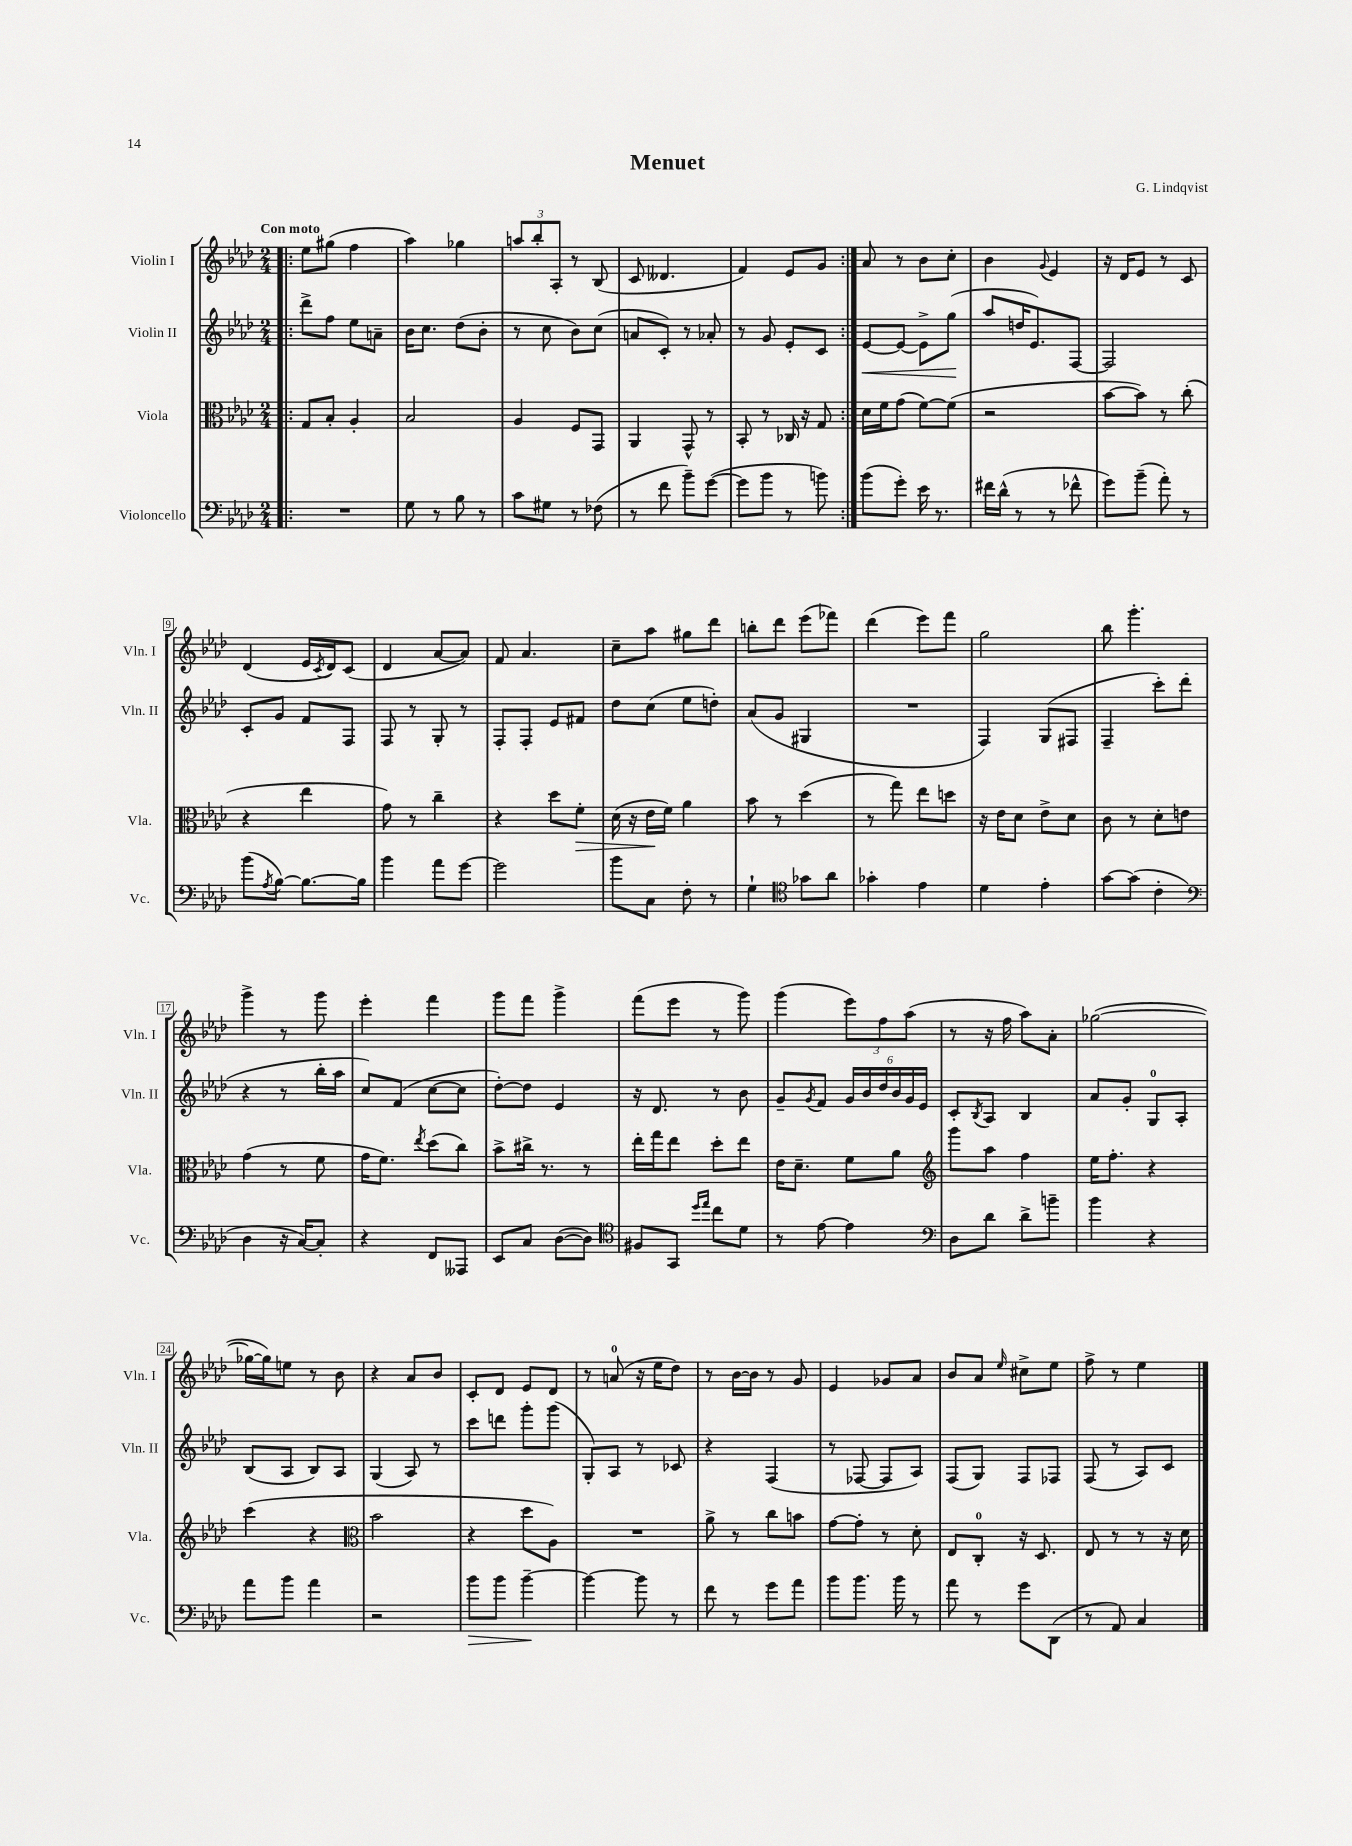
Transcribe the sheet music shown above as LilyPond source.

\header { title = "Menuet" composer = "G. Lindqvist" }
<<
\new StaffGroup <<
\new Staff = "s0" \with { instrumentName = "Violin I" shortInstrumentName = "Vln. I" } {
    \clef treble \key aes \major \numericTimeSignature \time 2/4 \tempo "Con moto"
    \repeat volta 2 { \bar ".|:" ees''8 gis''8( f''4 |
    aes''4) ges''4 |
    \tuplet 3/2 { a''8 bes''8-. aes8-. } r8 bes8( |
    c'8 deses'4. |
    f'4) ees'8 g'8 | }
    aes'8 r8 bes'8 c''8-. |
    bes'4 \appoggiatura { g'8 } ees'4 |
    r16 des'16 ees'8 r8 c'8 |
    des'4( ees'16 \acciaccatura { c'8 } des'16) c'8( |
    des'4 aes'8~ aes'8) |
    f'8 aes'4. |
    c''8-- aes''8 gis''8 des'''8 |
    b''8-. des'''8 ees'''8( fes'''8) |
    des'''4( ees'''8) f'''8 |
    g''2 |
    bes''8 g'''4.-. |
    g'''4-> r8 g'''8 |
    ees'''4-. f'''4 |
    g'''8 f'''8 g'''4-> |
    f'''8( ees'''8 r8 g'''8) |
    g'''4( \tuplet 3/2 { ees'''8) f''8 aes''8( } |
    r8 r16 f''16 aes''8) aes'8-. |
    ges''2~( |
    ges''16~ ges''16) e''8 r8 bes'8 |
    r4 aes'8 bes'8 |
    c'8-. des'8 ees'8 des'8 |
    r8 a'8-0( r16 ees''16 des''8) |
    r8 bes'16~ bes'16 r8 g'8 |
    ees'4 ges'8 aes'8 |
    bes'8 aes'8 \grace { ees''16 } cis''8-> ees''8 |
    f''8-> r8 ees''4 \bar "|." |
}
\new Staff = "s1" \with { instrumentName = "Violin II" shortInstrumentName = "Vln. II" } {
    \clef treble \key aes \major \numericTimeSignature \time 2/4
    \repeat volta 2 { \bar ".|:" des'''8-> f''8 ees''8 a'8-- |
    bes'16 c''8. des''8( bes'8-. |
    r8 c''8 bes'8) c''8( |
    a'8 c'8-.) r8 aes'8-. |
    r8 g'8 ees'8-. c'8 | }
    ees'8~\< ees'8~ ees'8-> g''8\!( |
    aes''8 d''16 ees'8.) f8~ |
    f2 |
    c'8-. g'8 f'8 f8 |
    f8 r8 g8-. r8 |
    f8-. f8-. ees'8 fis'8 |
    des''8 c''8( ees''8 d''8-.) |
    aes'8( g'8 gis4 |
    R2 |
    f4) g8( fis8 |
    f4-- c'''8-.) des'''8( |
    r4 r8 bes''16-. aes''16 |
    c''8) f'8( c''8~ c''8 |
    des''8~-.) des''8 ees'4 |
    r16 des'8. r8 bes'8 |
    g'8-- \acciaccatura { g'8 } f'8 \tuplet 6/4 { g'16 bes'16 des''16 bes'16 g'16 ees'16 } |
    c'8-. \acciaccatura { bes8 } aes8 bes4 |
    aes'8 g'8-. g8-0 aes8-. |
    bes8( aes8 bes8) aes8 |
    g4( aes8) r8 |
    c'''8 d'''8 g'''8-. g'''8( |
    g8-.) aes8 r8 ces'8 |
    r4 f4( |
    r8 fes8~ fes8 aes8) |
    f8( g8) f8 fes8 |
    f8( r8 aes8) c'8 \bar "|." |
}
\new Staff = "s2" \with { instrumentName = "Viola" shortInstrumentName = "Vla." } {
    \clef alto \key aes \major \numericTimeSignature \time 2/4
    \repeat volta 2 { \bar ".|:" g8 bes8-. aes4-. |
    bes2 |
    aes4 f8 g,8 |
    aes,4 g,8-^ r8 |
    bes,8-. r8 ces16 r16 g8 | }
    des'16 f'16 g'8( f'8~) f'8( |
    r2 |
    bes'8~ bes'8) r8 c''8-.( |
    r4 ees''4 |
    g'8) r8 c''4-- |
    r4 des''8 f'8-.\> |
    des'16( r16 ees'16\! f'16) aes'4 |
    bes'8 r8 des''4( |
    r8 g''8) ees''8 d''8 |
    r16 ees'16 des'8 ees'8-> des'8 |
    c'8 r8 des'8-. e'8 |
    g'4( r8 f'8 |
    g'16 f'8.) \acciaccatura { ees''8 } des''8( c''8) |
    bes'8-> cis''16-> r8. r8 |
    ees''16-. g''16 ees''8 des''8-. ees''8 |
    ees'16 des'8.-- f'8 aes'8 |
    \clef treble g'''8 aes''8 f''4 |
    ees''16 f''8.-. r4 |
    c'''4( r4 |
    \clef alto bes'2 |
    r4 des''8 aes8) |
    R2 |
    aes'8-> r8 c''8 b'8 |
    g'8~ g'8-. r8 des'8-. |
    ees8 c8-0-. r16 des8. |
    ees8 r8 r8 r16 des'16 \bar "|." |
}
\new Staff = "s3" \with { instrumentName = "Violoncello" shortInstrumentName = "Vc." } {
    \clef bass \key aes \major \numericTimeSignature \time 2/4
    \repeat volta 2 { \bar ".|:" R2 |
    g8 r8 bes8 r8 |
    c'8 gis8 r8 fes8( |
    r8 f'8 bes'8--) g'8~( |
    g'8 bes'8 r8 b'8) | }
    bes'8( g'8-.) ees'16 r8. |
    fis'16 des'16-^( r8 r8 fes'8-^ |
    g'8) bes'8--( aes'8-.) r8 |
    bes'8( \acciaccatura { aes8 } bes8~) bes8.~ bes16 |
    bes'4 aes'8 g'8~ |
    g'2 |
    bes'8 c8 f8-. r8 |
    g4-! \clef tenor ges'8 aes'8 |
    ges'4-. ees'4 |
    des'4 ees'4-. |
    g'8~ g'8( c'4-. |
    \clef bass des4 r16 c16~) c8-. |
    r4 f,8 aeses,,8 |
    ees,8 c8 des8~( des8) |
    \clef tenor fis8 g,8 \grace { des''16 ees''16 } c''8 des'8 |
    r8 ees'8~ ees'4 |
    \clef bass des8 des'8 des'8-> b'8-- |
    bes'4 r4 |
    aes'8 bes'8 aes'4 |
    r2 |
    bes'8\> bes'8 bes'4~--\! |
    bes'4~ bes'8 r8 |
    f'8 r8 g'8 aes'8 |
    bes'8 bes'8. bes'16 r8 |
    aes'8 r8 g'8 des,8( |
    r8 aes,8) c4 \bar "|." |
}
>>
>>
\layout { \context { \Score \override BarNumber.stencil = #(make-stencil-boxer 0.1 0.3 ly:text-interface::print) } }
